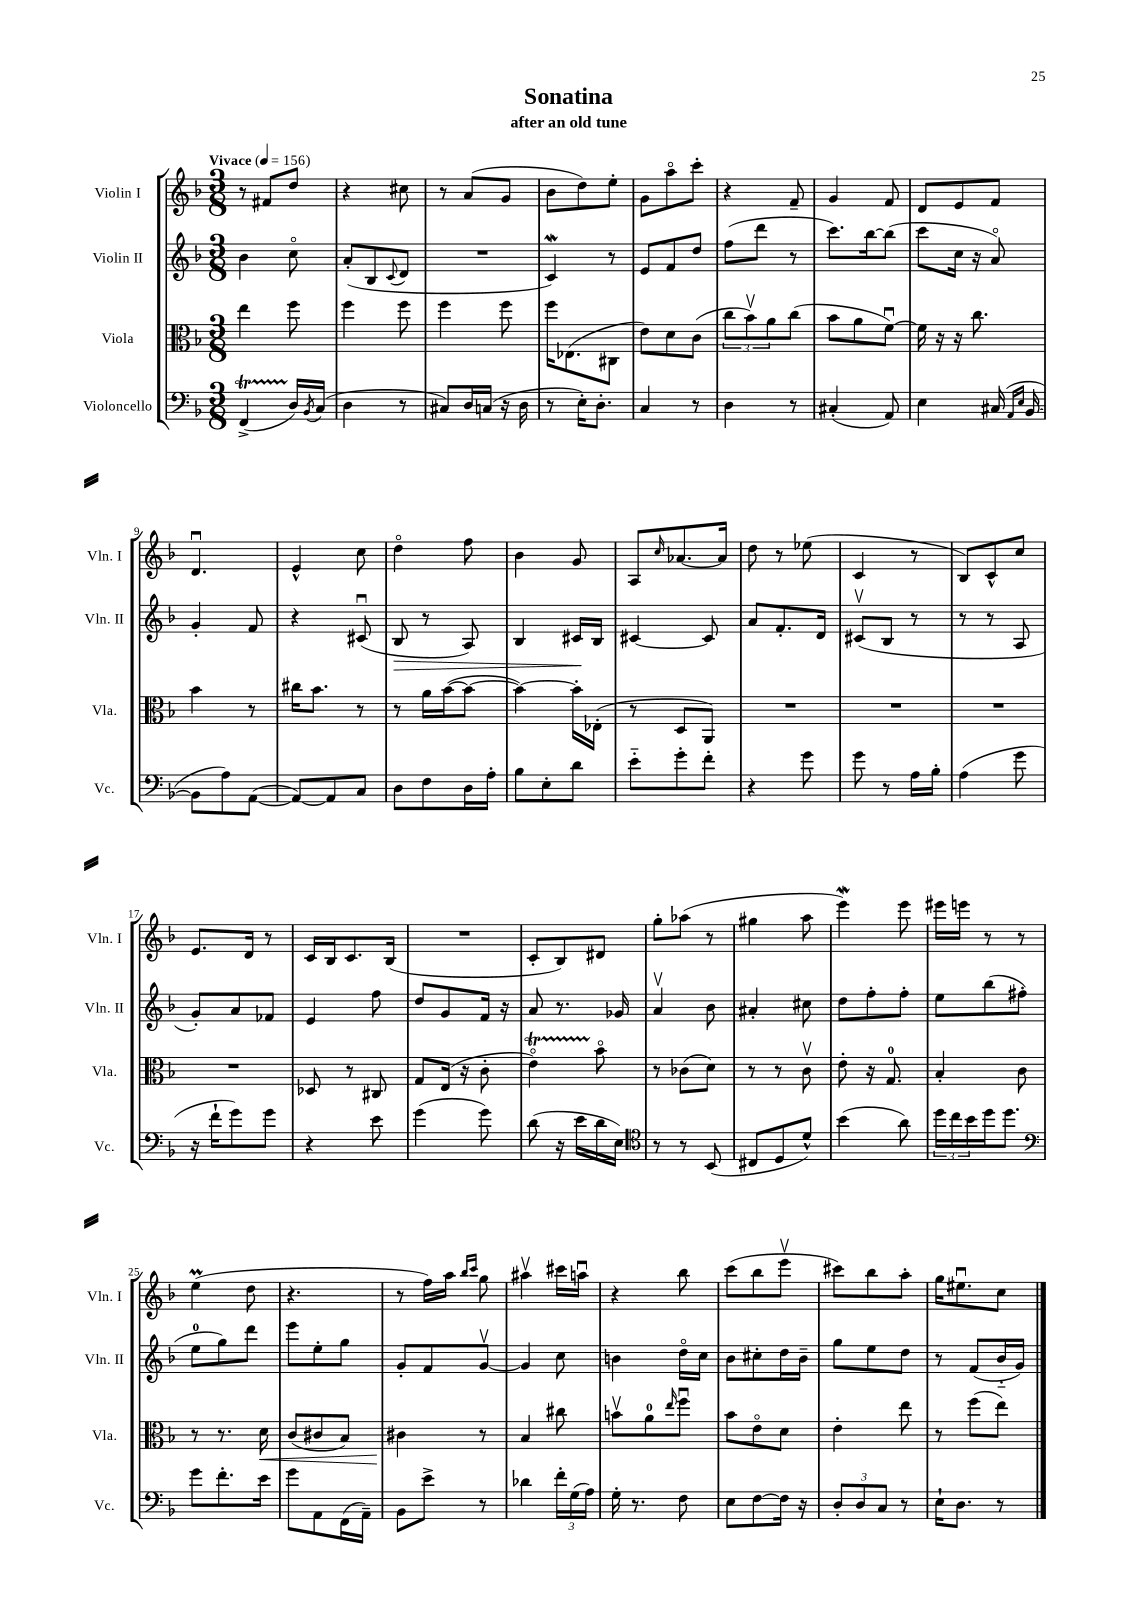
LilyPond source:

\header { title = "Sonatina" subtitle = "after an old tune" }
<<
\new StaffGroup <<
\new Staff = "s0" \with { instrumentName = "Violin I" shortInstrumentName = "Vln. I" } {
    \clef treble \key f \major \numericTimeSignature \time 3/8 \tempo "Vivace" 4 = 156
    r8 fis'8 d''8 |
    r4 cis''8 |
    r8 a'8( g'8 |
    bes'8 d''8) e''8-. |
    g'8 a''8\flageolet c'''8-. |
    r4 f'8-- |
    g'4 f'8 |
    d'8 e'8 f'8 |
    d'4.\downbow |
    e'4-^ c''8 |
    d''4\flageolet f''8 |
    bes'4 g'8 |
    a8 \grace { c''16 } aes'8.~ aes'16 |
    d''8 r8 ees''8( |
    c'4 r8 |
    bes8) c'8-^ c''8 |
    e'8. d'16 r8 |
    c'16 bes16 c'8. bes16( |
    R4. |
    c'8-. bes8) dis'8 |
    g''8-. aes''8( r8 |
    gis''4 a''8 |
    e'''4\mordent) e'''8 |
    eis'''16 e'''16 r8 r8 |
    e''4\prall( d''8 |
    r4. |
    r8 f''16) a''16 \grace { bes''16 c'''16 } g''8 |
    ais''4\upbow cis'''16 a''16\downbow |
    r4 bes''8 |
    c'''8( bes''8 e'''8\upbow |
    cis'''8) bes''8 a''8-. |
    g''16 eis''8.\downbow c''8 \bar "|." |
}
\new Staff = "s1" \with { instrumentName = "Violin II" shortInstrumentName = "Vln. II" } {
    \clef treble \key f \major \numericTimeSignature \time 3/8
    bes'4 c''8\flageolet |
    a'8-.( bes8 \appoggiatura { c'8 } d'8 |
    R4. |
    c'4\mordent) r8 |
    e'8 f'8 d''8 |
    f''8( d'''8 r8 |
    c'''8.) bes''16~ bes''8( |
    c'''8 c''16 r16 a'8\flageolet) |
    g'4-. f'8 |
    r4 cis'8\downbow( |
    bes8\> r8 a8) |
    bes4 cis'16\! bes16 |
    cis'4~ cis'8 |
    a'8 f'8.-. d'16 |
    cis'8\upbow( bes8 r8 |
    r8 r8 a8 |
    g'8-.) a'8 fes'8 |
    e'4 f''8 |
    d''8 g'8 f'16 r16 |
    a'8 r8. ges'16 |
    a'4\upbow bes'8 |
    ais'4-. cis''8 |
    d''8 f''8-. f''8-. |
    e''8 bes''8( fis''8-. |
    e''8-0 g''8) d'''8 |
    e'''8 e''8-. g''8 |
    g'8-. f'8 g'8~\upbow |
    g'4 c''8 |
    b'4 d''16\flageolet c''16 |
    bes'8 cis''8-. d''16 bes'16-- |
    g''8 e''8 d''8 |
    r8 f'8( bes'16-_ g'16) \bar "|." |
}
\new Staff = "s2" \with { instrumentName = "Viola" shortInstrumentName = "Vla." } {
    \clef alto \key f \major \numericTimeSignature \time 3/8
    e''4 f''8 |
    f''4 f''8 |
    f''4 f''8 |
    f''16 ees8.( cis8 |
    e'8) d'8 c'8( |
    \tuplet 3/2 { c''8 bes'8\upbow) a'8 } c''8( |
    bes'8 a'8 f'8~\downbow) |
    f'16 r16 r16 c''8. |
    bes'4 r8 |
    cis''16 bes'8. r8 |
    r8 a'16 bes'16~( bes'8~ |
    bes'4~) bes'16-. ees16-.( |
    r8 d8 a,8) |
    R4. |
    R4. |
    R4. |
    R4. |
    des8 r8 cis8 |
    g8 e16( r16 c'8-. |
    e'4\flageolet\startTrillSpan) bes'8\flageolet\stopTrillSpan |
    r8 ces'8( d'8) |
    r8 r8 c'8\upbow |
    e'8-. r16 g8.-0 |
    bes4-. c'8 |
    r8 r8. d'16\< |
    c'8( cis'8 bes8) |
    cis'4\! r8 |
    bes4 cis''8 |
    b'8\upbow a'8-0 \grace { e''16 } f''8\downbow |
    bes'8 e'8\flageolet d'8 |
    e'4-. e''8 |
    r8 f''8( e''8) \bar "|." |
}
\new Staff = "s3" \with { instrumentName = "Violoncello" shortInstrumentName = "Vc." } {
    \clef bass \key f \major \numericTimeSignature \time 3/8
    f,4->\startTrillSpan( d16\stopTrillSpan) \acciaccatura { bes,8 } c16( |
    d4 r8 |
    cis8) d16 c16( r16 d16 |
    r8 e16-.) d8.-. |
    c4 r8 |
    d4 r8 |
    cis4-.( a,8) |
    e4 cis16( \grace { a,16 e16 } bes,16~ |
    bes,8 a8) a,8~( |
    a,8~) a,8 c8 |
    d8 f8 d16 a16-. |
    bes8 e8-. d'8 |
    e'8-_ g'8-. f'8-. |
    r4 g'8 |
    g'8 r8 a16 bes16-. |
    a4( g'8 |
    r16 f'16-! g'8) g'8 |
    r4 e'8 |
    g'4( g'8) |
    d'8( r16 e'16 d'16 e16) |
    \clef tenor r8 r8 bes,8( |
    cis8 d8 d'8-^) |
    bes'4( a'8) |
    \tuplet 3/2 { d''16 c''16 bes'16 } d''16 d''8. |
    \clef bass g'8 f'8.-. e'16 |
    g'8 a,8 f,16( a,16--) |
    bes,8 e'8-> r8 |
    des'4 \tuplet 3/2 { f'16-. g16( a16) } |
    g16-. r8. f8 |
    e8 f8~ f16 r16 |
    \tuplet 3/2 { d8-. d8 c8 } r8 |
    e16-! d8. r8 \bar "|." |
}
>>
>>
